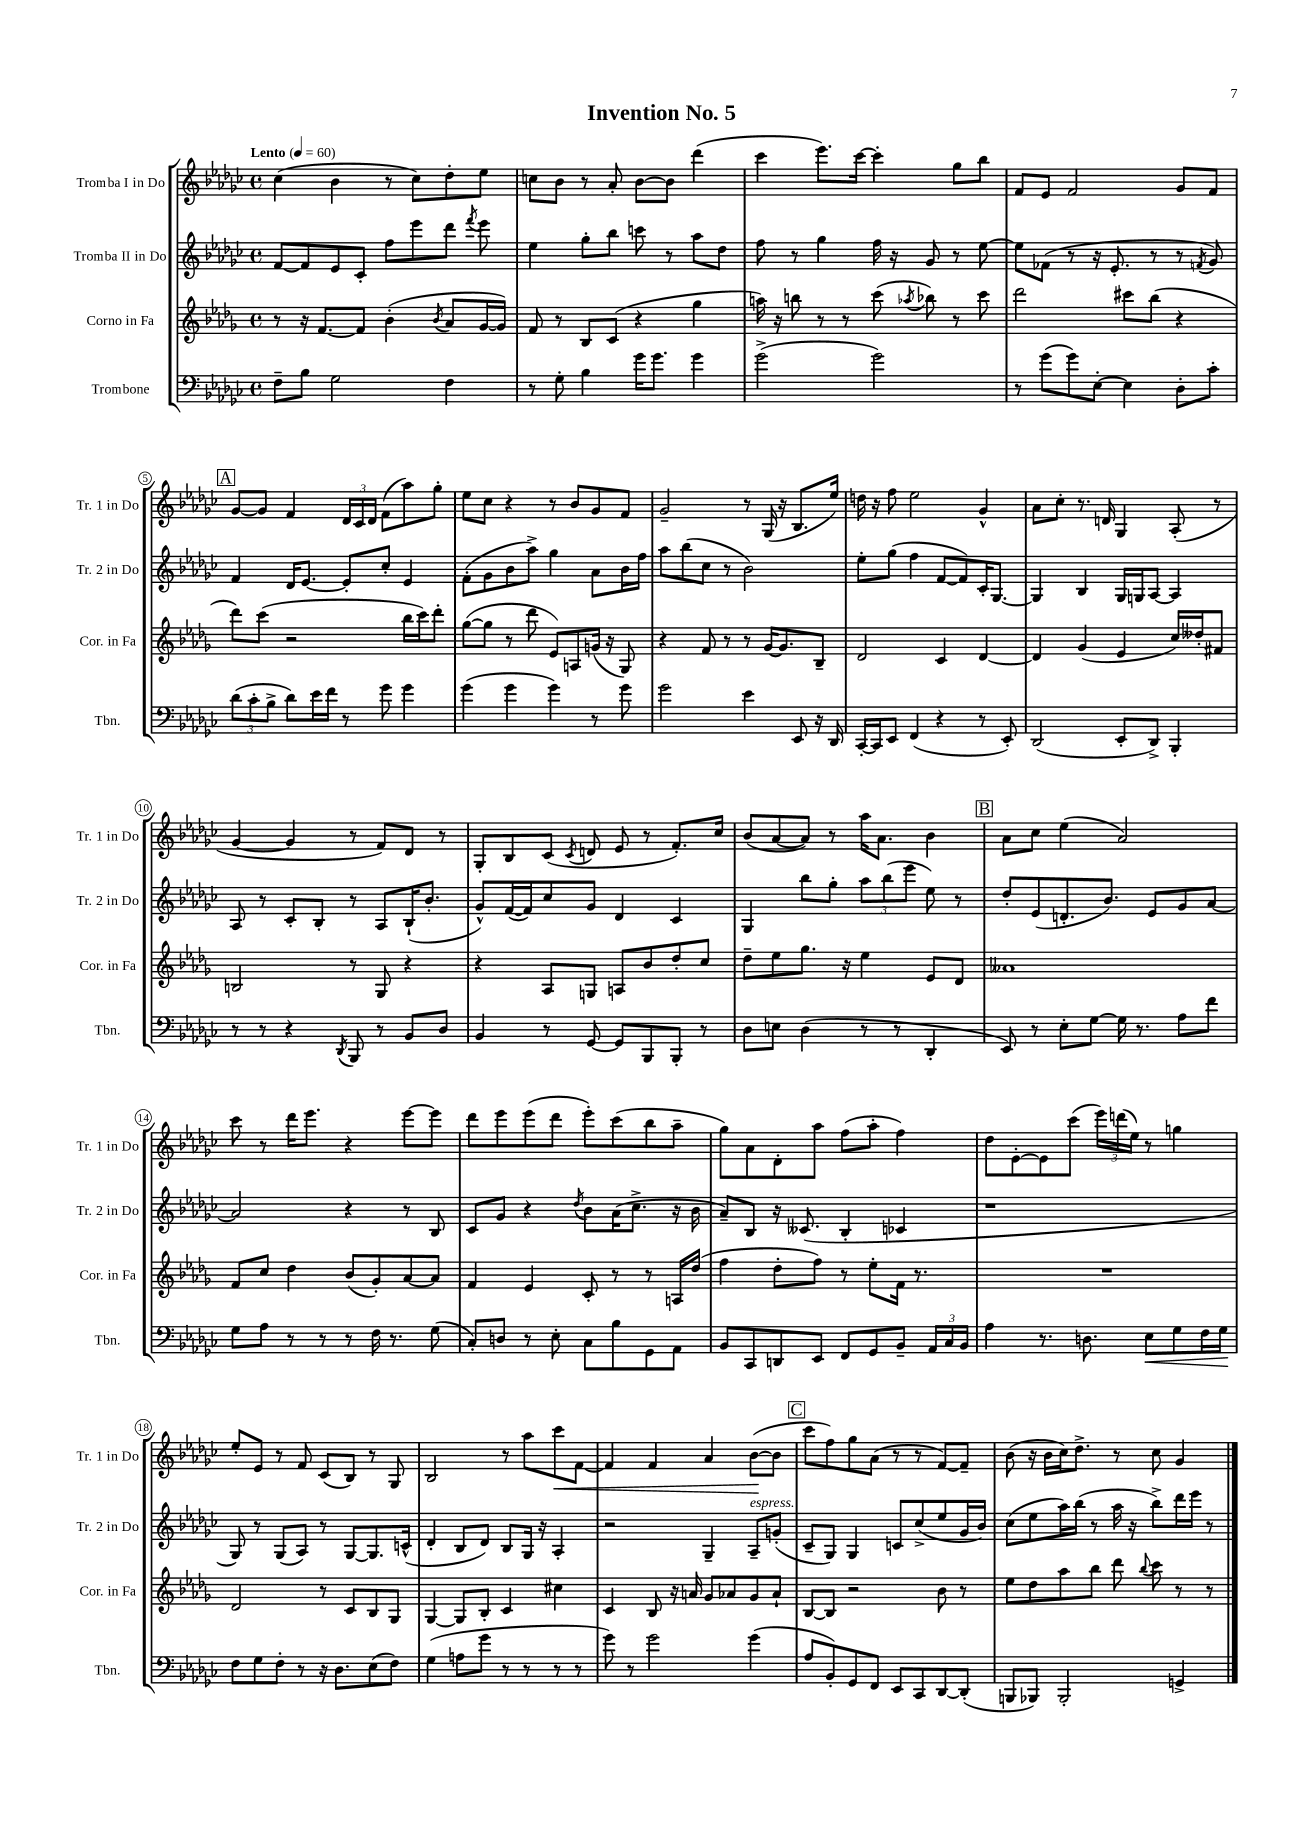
\header { title = "Invention No. 5" }
<<
\new StaffGroup <<
\new Staff = "s0" \with { instrumentName = "Tromba I in Do" shortInstrumentName = "Tr. 1 in Do" } {
    \clef treble \key ges \major \defaultTimeSignature \time 4/4 \tempo "Lento" 4 = 60
    \autoBeamOff ces''4( bes'4 r8 ces''8[) des''8-. ees''8] |
    c''8[ bes'8] r8 aes'8-. bes'8[~ bes'8] des'''4( |
    ces'''4 ees'''8.[) ces'''16]~ ces'''4-. ges''8[ bes''8] |
    f'8[ ees'8] f'2 ges'8[ f'8] |
    \mark \markup { \box "A" } ges'8[~ ges'8] f'4 \tuplet 3/2 { des'16[ ces'16 des'16] } f'8[( aes''8) ges''8]-. |
    ees''8[ ces''8] r4 r8 bes'8[ ges'8 f'8] |
    ges'2-- r8 ges16( r16 bes8.[ ees''16]) |
    d''16 r16 f''8 ees''2 ges'4-^ |
    aes'8[ ces''8]-. r8. d'16 ges4 aes8-.( r8 |
    ges'4~ ges'4 r8 f'8[) des'8] r8 |
    ges8[-. bes8 ces'8]( \acciaccatura { ces'8 } d'8 ees'8 r8 f'8.[-.) ces''16] |
    bes'8[( aes'8~ aes'8]) r8 aes''16[ aes'8.] bes'4 |
    \mark \markup { \box "B" } aes'8[ ces''8] ees''4( aes'2) |
    ces'''8 r8 des'''16[ ees'''8.] r4 ees'''8[~ ees'''8] |
    des'''8[ ees'''8 ees'''8( des'''8] ees'''8[-.) ces'''8( bes''8 aes''8]-- |
    ges''8[) aes'8 des'8-. aes''8] f''8[( aes''8]-. f''4) |
    des''8[ ees'8~-. ees'8 ces'''8]( \tuplet 3/2 { ees'''16[) d'''16( ees''16]) } r8 g''4 |
    ees''8[-. ees'8] r8 f'8 ces'8[( bes8]) r8 ges8 |
    bes2 r8 aes''8[ ces'''8\< f'8]~ |
    f'4 f'4 aes'4 bes'8[~\!( bes'8] |
    \mark \markup { \box "C" } ces'''8[ f''8) ges''8 aes'8]( r8 r8 f'8[~) f'8]-- |
    bes'8( r16 bes'16[ ces''16) des''8.]-> r8 ces''8 ges'4 \bar "|." |
}
\new Staff = "s1" \with { instrumentName = "Tromba II in Do" shortInstrumentName = "Tr. 2 in Do" } {
    \clef treble \key ges \major \defaultTimeSignature \time 4/4
    \autoBeamOff f'8[~ f'8 ees'8 ces'8]-. f''8[ ees'''8 des'''8] \acciaccatura { f'''8 } ees'''8 |
    ees''4 ges''8[-. bes''8] c'''8 r8 aes''8[ des''8] |
    f''8 r8 ges''4 f''16 r16 ges'8 r8 ees''8~ |
    ees''8[ fes'8]( r8 r16 ees'8.-. r8 r8 \acciaccatura { f'8 } ges'8) |
    \mark \markup { \box "A" } f'4 des'16[ ees'8.]~ ees'8[-. ces''8]-. ees'4 |
    f'8[-.( ges'8 bes'8 aes''8]->) ges''4 aes'8[ bes'16 f''16] |
    aes''8[ bes''8( ces''8] r8 bes'2) |
    ees''8[-. ges''8]( f''4 f'8[~ f'8) ces'16-. ges8.]~ |
    ges4 bes4 ges16[ g16 aes8]~ aes4 |
    aes8 r8 ces'8[-. bes8]-. r8 aes8[ bes16-!( bes'8.]-. |
    ges'8[-^) f'16~( f'16) ces''8 ges'8] des'4 ces'4 |
    ges4 bes''8[ ges''8]-. \tuplet 3/2 { aes''8[ bes''8( ees'''8] } ees''8) r8 |
    \mark \markup { \box "B" } des''8[-. ees'8( d'8.-. bes'8.]) ees'8[ ges'8 aes'8]~ |
    aes'2 r4 r8 bes8 |
    ces'8[ ges'8] r4 \acciaccatura { des''8 } bes'8[ aes'16( ces''8.]-> r16 bes'16 |
    aes'8[--) bes8] r16 ceses'8.( bes4-. ces'4 |
    r1 |
    ges8) r8 ges8[( aes8]) r8 ges8[~ ges8. c'16]-^( |
    des'4-. bes8[ des'8]) bes8[ ges16] r16 aes4-. |
    r2 ges4-- aes8[--^\markup { \italic "espress." } g'8]-.( |
    \mark \markup { \box "C" } ces'8[-- ges8]) ges4 c'8[ ces''8->( ees''8 ges'16 bes'16]) |
    ces''8[( ees''8 aes''16) bes''16]( r8 aes''16 r16 bes''8[->) des'''16 ees'''16] r8 \bar "|." |
}
\new Staff = "s2" \with { instrumentName = "Corno in Fa" shortInstrumentName = "Cor. in Fa" } {
    \clef treble \key des \major \defaultTimeSignature \time 4/4
    \autoBeamOff r8 r16 f'8.[~ f'8] bes'4-.( \acciaccatura { bes'8 } aes'8[ ges'16~ ges'16]) |
    f'8 r8 bes8[ c'8]( r4 ges''4 |
    a''16) r16 b''8 r8 r8 c'''8( \acciaccatura { aes''8 } bes''8) r8 c'''8 |
    des'''2 cis'''8[ bes''8]( r4 |
    \mark \markup { \box "A" } des'''8[) c'''8]( r2 bes''16[ c'''16) des'''8]-. |
    ges''8[~( ges''8] r8 des'''8 ees'8[) a8 g'16]( r16 ges8) |
    r4 f'8 r8 r8 ges'16[~ ges'8. bes8]-- |
    des'2 c'4 des'4~ |
    des'4 ges'4( ees'4 c''16[) deses''16-. fis'8] |
    b2 r8 ges8 r4 |
    r4 aes8[ g8] a8[ bes'8 des''8-. c''8] |
    des''8[-- ees''8 ges''8.] r16 ees''4 ees'8[ des'8] |
    \mark \markup { \box "B" } aeses'1 |
    f'8[ c''8] des''4 bes'8[( ges'8-.) aes'8~ aes'8] |
    f'4 ees'4 c'8-. r8 r8 a16[ des''16]( |
    f''4 des''8[-. f''8]) r8 ees''8[-. f'16] r8. |
    R1 |
    des'2 r8 c'8[ bes8 ges8] |
    ges4~ ges8[ bes8]-. c'4 cis''4 |
    c'4 bes8 r16 a'16 ges'8[ aes'8 ges'8 aes'8]-! |
    \mark \markup { \box "C" } bes8[~ bes8] r2 bes'8 r8 |
    ees''8[ des''8 aes''8 bes''8] des'''8 \appoggiatura { bes''8 } c'''8 r8 r8 \bar "|." |
}
\new Staff = "s3" \with { instrumentName = "Trombone" shortInstrumentName = "Tbn." } {
    \clef bass \key ges \major \defaultTimeSignature \time 4/4
    \autoBeamOff f8[-- bes8] ges2 f4 |
    r8 ges8-. bes4 ges'16[ ges'8.] ges'4 |
    ges'2->( ges'2) |
    r8 ges'8[( ges'8) ees8]~-. ees4 des8[-. ces'8]-. |
    \mark \markup { \box "A" } \tuplet 3/2 { des'8[( ces'8-. bes8]-> } des'8[) ees'16 f'16] r8 ges'8 ges'4 |
    ges'4( ges'4 ges'4) r8 ges'8 |
    ges'2 ees'4 ees,8 r16 des,16 |
    ces,16[~-. ces,16 ees,8] f,4( r4 r8 ees,8-.) |
    des,2( ees,8[-. des,8]->) bes,,4-. |
    r8 r8 r4 \acciaccatura { des,8 } bes,,8 r8 bes,8[ des8] |
    bes,4 r8 ges,8~ ges,8[ bes,,8 bes,,8]-. r8 |
    des8[ e8] des4( r8 r8 des,4-. |
    \mark \markup { \box "B" } ees,8) r8 ees8[-. ges8]~ ges16 r8. aes8[ f'8] |
    ges8[ aes8] r8 r8 r8 f16 r8. ges8( |
    ces8[-.) d8] r8 ees8-. ces8[ bes8 ges,8 aes,8] |
    bes,8[ ces,8 d,8 ees,8] f,8[ ges,8 bes,8]-- \tuplet 3/2 { aes,16[ ces16 bes,16] } |
    aes4 r8. d8. ees8[\< ges8 f16 ges16]\! |
    f8[ ges8 f8]-. r8 r16 des8.[ ees8( f8]) |
    ges4( a8[ ges'8] r8 r8 r8 r8 |
    ges'8) r8 ges'2 ges'4( |
    \mark \markup { \box "C" } aes8[ bes,8-.) ges,8 f,8] ees,8[ ces,8 des,8~ des,8]-.( |
    b,,8[ bes,,8]) bes,,2-. g,4-> \bar "|." |
}
>>
>>
\layout { \context { \Score \override BarNumber.stencil = #(make-stencil-circler 0.1 0.3 ly:text-interface::print) } }
